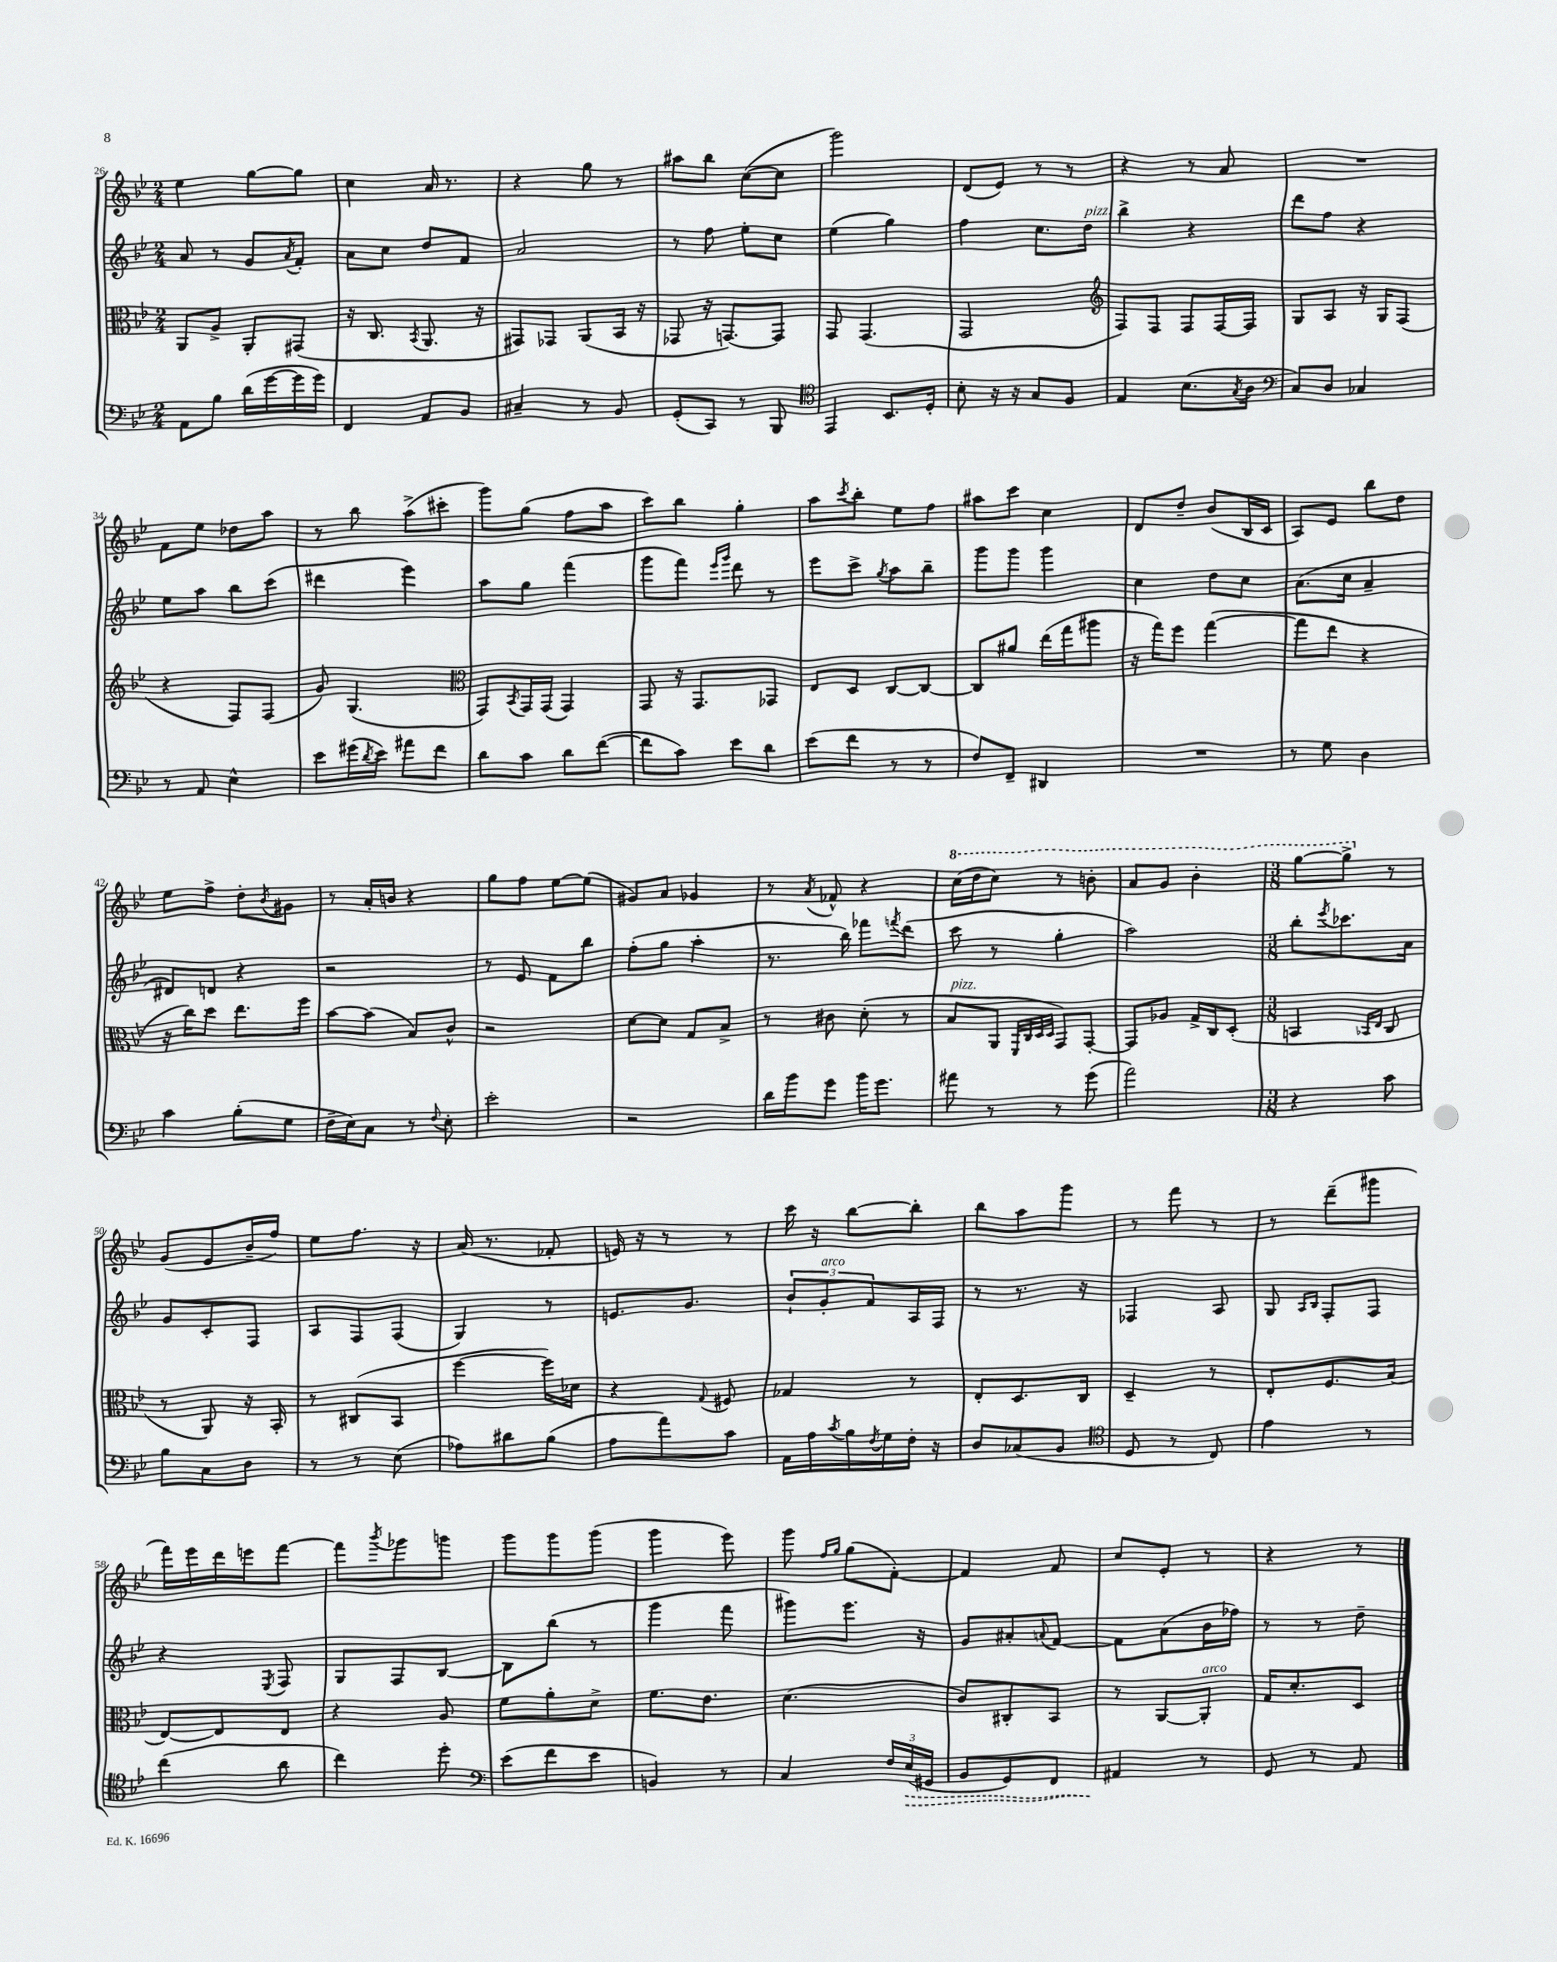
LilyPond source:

<<
\new StaffGroup <<
\new Staff = "s0" {
    \clef treble \key bes \major \numericTimeSignature \time 2/4
    ees''4 g''8~ g''8 |
    c''4 a'16 r8. |
    r4 g''8 r8 |
    ais''8 bes''8 c''8~( c''8 |
    g'''2) |
    d'8( ees'8) r8 r8 |
    r4 r8 a'8 |
    R2 |
    f'8 ees''8 des''8 a''8 |
    r8 bes''8 a''8->( cis'''8-. |
    g'''8) g''8( f''8 a''8 |
    c'''8) bes''8 g''4-. |
    a''8 \acciaccatura { c'''8 } bes''8-. ees''8 f''8 |
    ais''8 c'''8 c''4 |
    d'8 d''8-- bes'8( bes16 c'16 |
    a8) ees'8 bes''8 d''8 |
    ees''8 f''8-> d''8-. \acciaccatura { bes'8 } gis'8 |
    r8 a'16-. b'16 r4 |
    g''8 f''8 ees''8~ ees''8( |
    gis'8) a'8 ges'4 |
    r8 \acciaccatura { a'8 } fes'8-^ r4 |
    \ottava #1 c'''16( d'''16 c'''8) r8 b''8-. |
    a''8 g''8 bes''4-. |
    \numericTimeSignature \time 3/8 g'''8~ g'''8-> \ottava #0 r8 |
    g'8( ees'8 bes'16-- f''16) |
    ees''8 f''8. r16 |
    a'16( r8. fes'8-. |
    e'16) r16 r8 r8 |
    c'''16 r16 bes''8~ bes''8-. |
    bes''8 a''8 g'''8 |
    r8 f'''8 r8 |
    r8 d'''8--( gis'''8 |
    f'''16) ees'''16 d'''16 e'''16 f'''8~ |
    f'''8 \acciaccatura { bes'''8 } ges'''8 g'''8 |
    g'''8 g'''8 g'''8( |
    g'''4 ees'''8) |
    g'''8 \grace { f''16 g''16 } g''8( f'8~-.) |
    f'4 f'8 |
    c''8 ees'8-. r8 |
    r4 r8 \bar "|." |
}
\new Staff = "s1" {
    \clef treble \key bes \major \numericTimeSignature \time 2/4
    a'8 r8 g'8 \acciaccatura { a'8 } f'8-. |
    a'8 c''8 d''8 f'8 |
    a'2 |
    r8 f''8 ees''8-. c''8 |
    ees''4( g''4) |
    f''4 c''8. d''16^\markup { \italic "pizz." } |
    bes''4-> r4 |
    d'''8 f''8 r4 |
    ees''8 a''8 bes''8 c'''8( |
    dis'''4 ees'''4) |
    a''8 g''8 f'''4( |
    g'''8 f'''8) \grace { ees'''16 g'''16 } d'''8 r8 |
    ees'''8 c'''8-> \acciaccatura { g''8 } a''8 bes''8-- |
    g'''8 g'''8 g'''4 |
    c''4 d''8 c''8 |
    a'8.( c''16 a'4-- |
    dis'8) d'8 r4 |
    r2 |
    r8 ees'8 f'8 bes''8 |
    f''8-.( g''8 a''4-. |
    r8. bes''16) fes'''8 \acciaccatura { f'''8 } d'''8( |
    c'''8 r8 g''4-. |
    a''2) |
    \numericTimeSignature \time 3/8 bes''8-. \acciaccatura { ees'''8 } ces'''8. a'16 |
    g'8 c'8-. f8 |
    a8 f8 f8( |
    g4) r8 |
    e'8. g'8. |
    \tuplet 3/2 { bes'8-! g'8-.^\markup { \italic "arco" } f'8 } a16 f16 |
    r8 r8. r16 |
    fes4 a8 |
    g8 \grace { a16 bes16 } f8-. f8 |
    r4 \acciaccatura { ees8 } f8 |
    g8 f8 bes8~ |
    bes8 bes''8( r8 |
    g'''4 f'''8 |
    gis'''8) ees'''8. r16 |
    g'8 ais'8-. \appoggiatura { a'8 } f'8~ |
    f'8 a'8( bes'16 fes''16) |
    r8 r8 d''8-- \bar "|." |
}
\new Staff = "s2" {
    \clef alto \key bes \major \numericTimeSignature \time 2/4
    a,8 a8-> a,8-. gis,8( |
    r16 c8. \acciaccatura { bes,8 } a,8. r16 |
    gis,8) ges,8 a,8( bes,16 r16 |
    ges,8 r16 g,8.~) g,8 |
    g,8 g,4.( |
    g,2 |
    \clef treble f8) f8 f8 f16~ f16 |
    g8 a8 r16 g16 f8( |
    r4 f8) f8( |
    g'8) g4.( |
    \clef alto g,8) \acciaccatura { bes,8 } g,16 g,16( g,4) |
    g,8 r16 g,8. ges,8 |
    ees8 d8 c8~ c8~ |
    c8 ais'8 ees''16( g''16 ais''8 |
    r16 g''16) f''8 g''4~( |
    g''8 ees''8 r4 |
    r16 c''16) d''8 ees''8. f''16 |
    bes'8~ bes'8( bes8) c'8-^ |
    r2 |
    d'8~ d'8 g8 bes8-> |
    r8 cis'8 d'8-.( r8 |
    bes8^\markup { \italic "pizz." } a,8 \grace { f,32 c32 d32 d32 } g,8) g,8~-. |
    g,8 aes8 g16-> c16 d8-.( |
    \numericTimeSignature \time 3/8 b,4 \grace { bes,16 ees16 } c8 |
    r8 a,8) r16 bes,16-. |
    r8 cis8( bes,8 |
    f''4~ f''16) des'16 |
    r4 \appoggiatura { g8 } fis8 |
    ges4 r8 |
    ees8-. d8. c16 |
    d4-- r8 |
    ees8-. f8. bes16( |
    ees8~) ees8 ees8 |
    r4 a8 |
    f'8 a'8-. d'8-> |
    f'8. ees'8. |
    d'4.( |
    c'8) cis8-. bes,8 |
    r8 a,8~ a,8-.^\markup { \italic "arco" } |
    g16 d'8.-. d8 \bar "|." |
}
\new Staff = "s3" {
    \clef bass \key bes \major \numericTimeSignature \time 2/4
    a,8 bes8 d'16( g'16~ g'16 g'16) |
    f,4 a,8 bes,8 |
    cis4-- r8 bes,8 |
    g,8-.( c,8) r8 bes,,8 |
    \clef tenor ees,4 bes,8. d16-. |
    bes8-. r16 r16 g8 f8 |
    ees4 bes8.( \acciaccatura { g8 } a16 |
    \clef bass c8) d8 ces4 |
    r8 a,8 ees4-^ |
    ees'8 gis'16( \acciaccatura { d'8 } ees'16) ais'8 f'8 |
    d'8 c'8 d'8 f'8~( |
    f'8 c'8) ees'8 d'8 |
    ees'8( f'8 r8 r8 |
    f8) f,8-- dis,4 |
    R2 |
    r8 g8 d4 |
    c'4 bes8-.( g8 |
    f16-- ees16) c8 r8 \appoggiatura { f8 } ees8-. |
    ees'2-. |
    r2 |
    d'16 bes'16 g'8 bes'16 g'8. |
    ais'8 r8 r8 g'8( |
    a'2) |
    \numericTimeSignature \time 3/8 r4 c'8 |
    bes8 c8 d8 |
    r8 r8 ees8( |
    aes8) dis'8 bes8( |
    a8 a'8) c'8 |
    a,16 a16 \acciaccatura { c'8 } bes16 \acciaccatura { f8 } g16 f16-. r16 |
    d8 ces8( bes,8 |
    \clef tenor d8 r8 c8) |
    ees'4 r8 |
    c''4( a'8 |
    c''4) d''8-. |
    \clef bass ees'8( f'8 ees'8 |
    b,4) r8 |
    c4 \tuplet 3/2 { f16 \once \override Hairpin.style = #'dashed-line ees16\>( gis,16 } |
    bes,8 g,8) f,8 |
    ais,4\! r8 |
    g,8 r8 a,8 \bar "|." |
}
>>
>>
\layout { \context { \Score currentBarNumber = #26 } }
